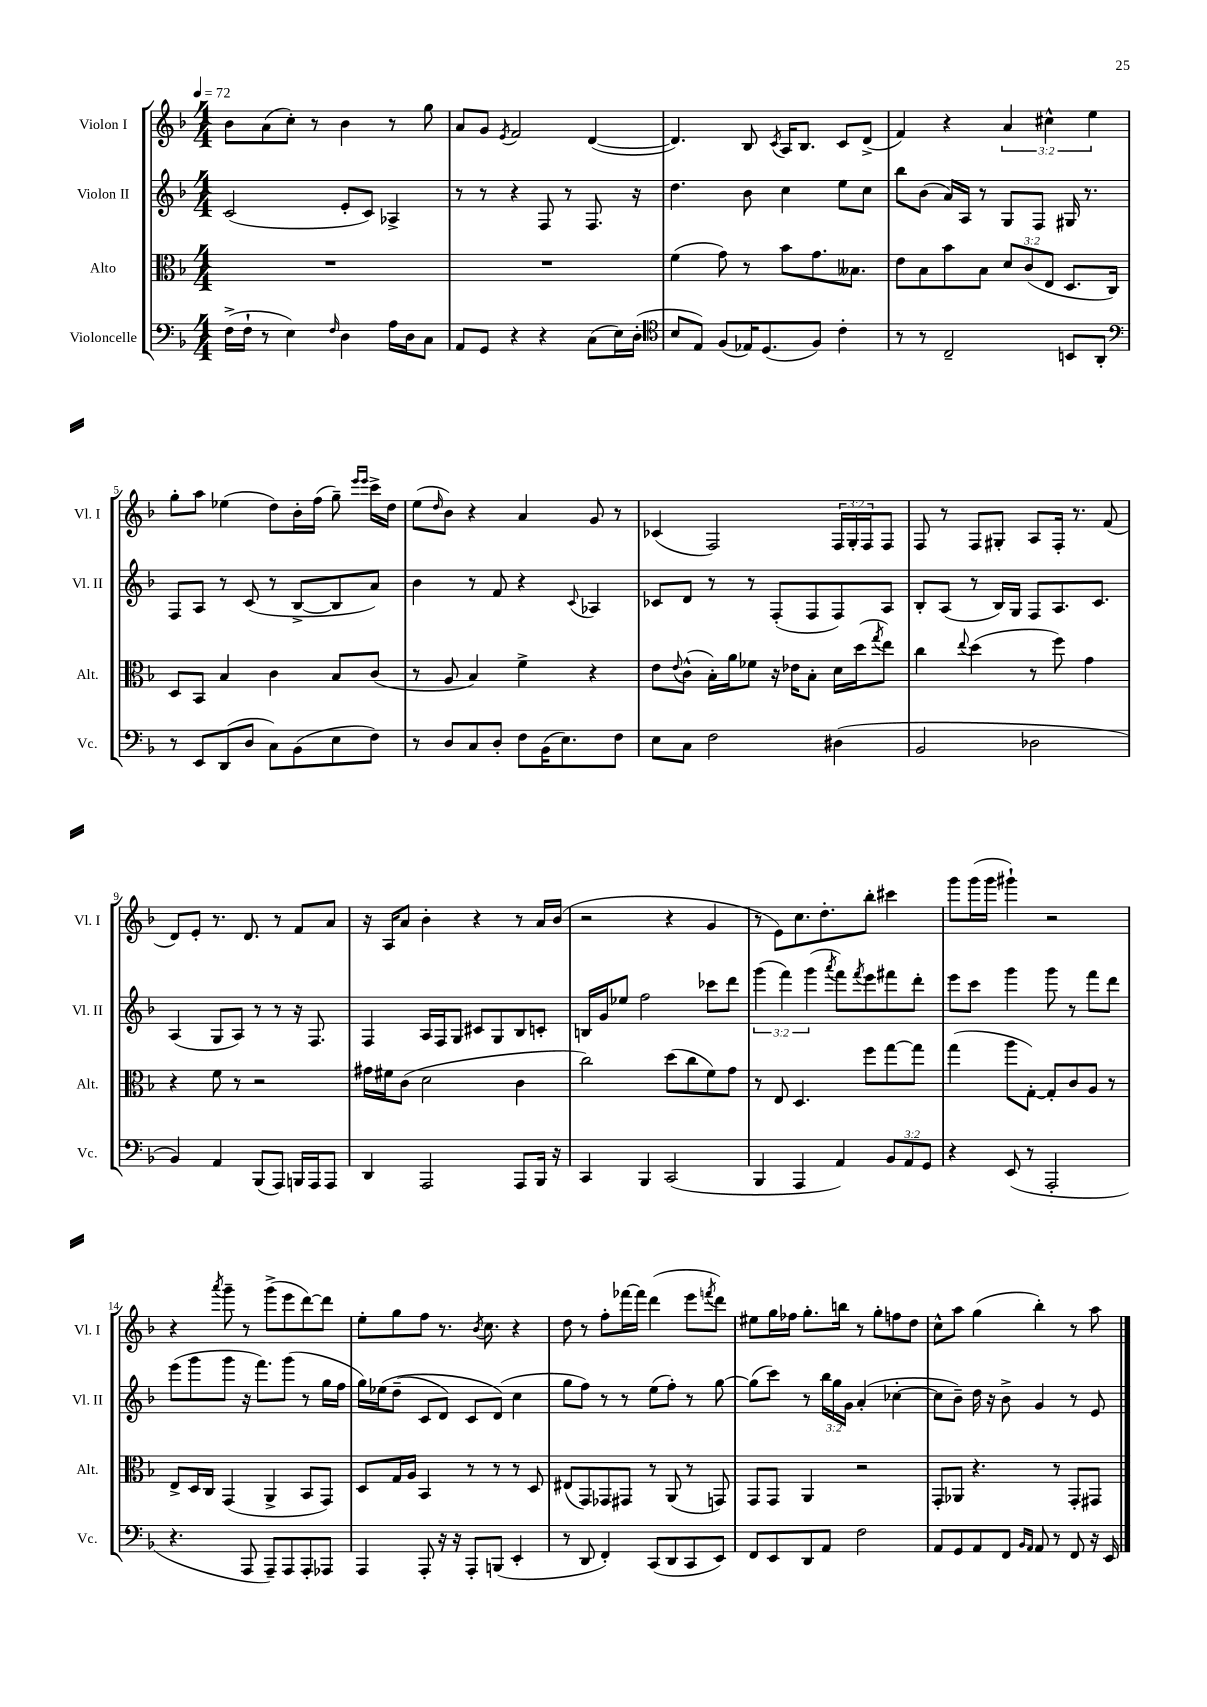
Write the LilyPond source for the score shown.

<<
\new StaffGroup <<
\new Staff = "s0" \with { instrumentName = "Violon I" shortInstrumentName = "Vl. I" } {
    \clef treble \key f \major \numericTimeSignature \time 4/4 \override Staff.TupletNumber.text = #tuplet-number::calc-fraction-text \tempo 4 = 72
    bes'8 a'8( c''8-.) r8 bes'4 r8 g''8 |
    a'8 g'8 \acciaccatura { e'8 } f'2 d'4~( |
    d'4.) bes8 \acciaccatura { c'8 } a16 bes8. c'8 d'8->( |
    f'4) r4 \tuplet 3/2 { a'4 cis''4-^ e''4 } |
    g''8-. a''8 ees''4( d''8) bes'16-. f''16( g''8--) \grace { e'''16 e'''16 } c'''16-> d''16 |
    e''8( \grace { d''16 } bes'8) r4 a'4 g'8 r8 |
    ces'4( f2) \tuplet 3/2 { f16 g16-. f16 } f8 |
    f8 r8 f8 gis8-. a8 f16-. r8. f'8( |
    d'8) e'8-. r8. d'8. r8 f'8 a'8 |
    r16 a16 a'8 bes'4-. r4 r8 a'16 bes'16( |
    r2 r4 g'4 |
    r8 e'8) c''8. d''8.-. bes''8-. cis'''4 |
    g'''8 g'''16( g'''16 gis'''4-!) r2 |
    r4 \acciaccatura { a'''8 } g'''8-- r8 g'''8->( e'''8 d'''8~) d'''8 |
    e''8-. g''8 f''8 r8. \acciaccatura { bes'8 } c''8. r4 |
    d''8 r8 f''8-. fes'''16~ fes'''16 d'''4( e'''8 \acciaccatura { f'''8 } d'''8) |
    eis''8 g''16 fes''16 g''8.-. b''16 r8 g''8-. f''8 d''8 |
    c''8-^ a''8 g''4( bes''4-.) r8 a''8 \bar "|." |
}
\new Staff = "s1" \with { instrumentName = "Violon II" shortInstrumentName = "Vl. II" } {
    \clef treble \key f \major \numericTimeSignature \time 4/4 \override Staff.TupletNumber.text = #tuplet-number::calc-fraction-text
    c'2( e'8-. c'8) aes4-> |
    r8 r8 r4 f8 r8 f8. r16 |
    d''4. bes'8 c''4 e''8 c''8 |
    bes''8 bes'8( a'16) a16 r8 g8 f8 gis16 r8. |
    f8 a8 r8 c'8( r8 bes8~-> bes8 a'8) |
    bes'4 r8 f'8 r4 \appoggiatura { c'8 } aes4 |
    ces'8 d'8 r8 r8 f8-.( f8 f8) a8 |
    bes8-. a8( r8 bes16) g16 f8 a8. c'8. |
    a4( g8 a8) r8 r8 r16 f8. |
    f4 a16 f16 g8 cis'8 g8 bes8 c'8-. |
    b16 g'16 ees''8 f''2 ces'''8 d'''8 |
    \tuplet 3/2 { g'''4( f'''4) g'''4( } \acciaccatura { a'''8 } f'''8) \acciaccatura { f'''8 } e'''8 fis'''8 d'''8-. |
    e'''8 c'''8 g'''4 g'''8 r8 f'''8 d'''8 |
    e'''8( g'''8 g'''8 r16 f'''8.) g'''8( r8 g''16 f''16 |
    g''16) ees''16\( d''8--( c'8 d'8) c'8 d'8(\) c''4 |
    g''8 f''8) r8 r8 e''8( f''8-.) r8 g''8~ |
    g''8( c'''8) r8 \tuplet 3/2 { bes''16 g''16 g'16 } a'4-.( ces''4~-. |
    ces''8 bes'8--) d''16 r16 bes'8-> g'4 r8 e'8 \bar "|." |
}
\new Staff = "s2" \with { instrumentName = "Alto" shortInstrumentName = "Alt." } {
    \clef alto \key f \major \numericTimeSignature \time 4/4 \override Staff.TupletNumber.text = #tuplet-number::calc-fraction-text
    R1 |
    R1 |
    f'4( g'8) r8 bes'8 g'8. beses8. |
    e'8 bes8 bes'8 bes8 \tuplet 3/2 { d'8 c'8( e8 } d8. c16) |
    d8 bes,8 bes4 c'4 bes8 c'8( |
    r8 a8 bes4) f'4-> r4 |
    e'8 \appoggiatura { e'8 } c'8-^( bes16-.) a'16 fes'8 r16 ees'16 bes8-. d'16 d''16( \acciaccatura { g''8 } e''8) |
    c''4 \appoggiatura { e''8 } d''4( r8 f''8) g'4 |
    r4 f'8 r8 r2 |
    gis'16 fis'16 c'8( d'2 c'4 |
    c''2) d''8( c''8 f'8) g'8 |
    r8 e8 d4. f''8 g''8~ g''8 |
    g''4( a''8 g8~-.) g8-. c'8 a8 r8 |
    e8-> d16 c16 g,4( a,4-> bes,8 g,8) |
    d8 g16 a16 bes,4 r8 r8 r8 d8 |
    eis8( g,8) ges,8 gis,8 r8 a,8( r8 g,8) |
    g,8 g,8 a,4 r2 |
    g,8-. aes,8 r4. r8 g,8-. gis,8 \bar "|." |
}
\new Staff = "s3" \with { instrumentName = "Violoncelle" shortInstrumentName = "Vc." } {
    \clef bass \key f \major \numericTimeSignature \time 4/4 \override Staff.TupletNumber.text = #tuplet-number::calc-fraction-text
    f16->( f16-! r8 e4) \grace { f16 } d4 a16 d16 c8 |
    a,8 g,8 r4 r4 c8( e16) d16-.( |
    \clef tenor bes8 e8) f8( ees16) d8.( f8) c'4-. |
    r8 r8 c2-- b,8 a,8-. |
    \clef bass r8 e,8 d,8( d8 c8) bes,8( e8 f8) |
    r8 d8 c8 d8-. f8 bes,16( e8.) f8 |
    e8 c8 f2 dis4( |
    bes,2 des2 |
    bes,4) a,4 bes,,8( a,,8) b,,16 a,,16 a,,8 |
    d,4 a,,2 a,,8 bes,,16 r16 |
    c,4 bes,,4 c,2( |
    bes,,4 a,,4 a,4) \tuplet 3/2 { bes,8 a,8 g,8 } |
    r4 e,8( r8 a,,2-. |
    r4. a,,8 a,,8--) a,,8 a,,8-. aes,,8 |
    a,,4 a,,8-. r16 r16 a,,8-. b,,8( e,4-. |
    r8 d,8 f,4-.) c,8( d,8 c,8 e,8) |
    f,8 e,8 d,8 a,8 f2 |
    a,8 g,8 a,8 f,8 \grace { bes,16 a,16 } a,8 r8 f,8 r16 e,16 \bar "|." |
}
>>
>>
